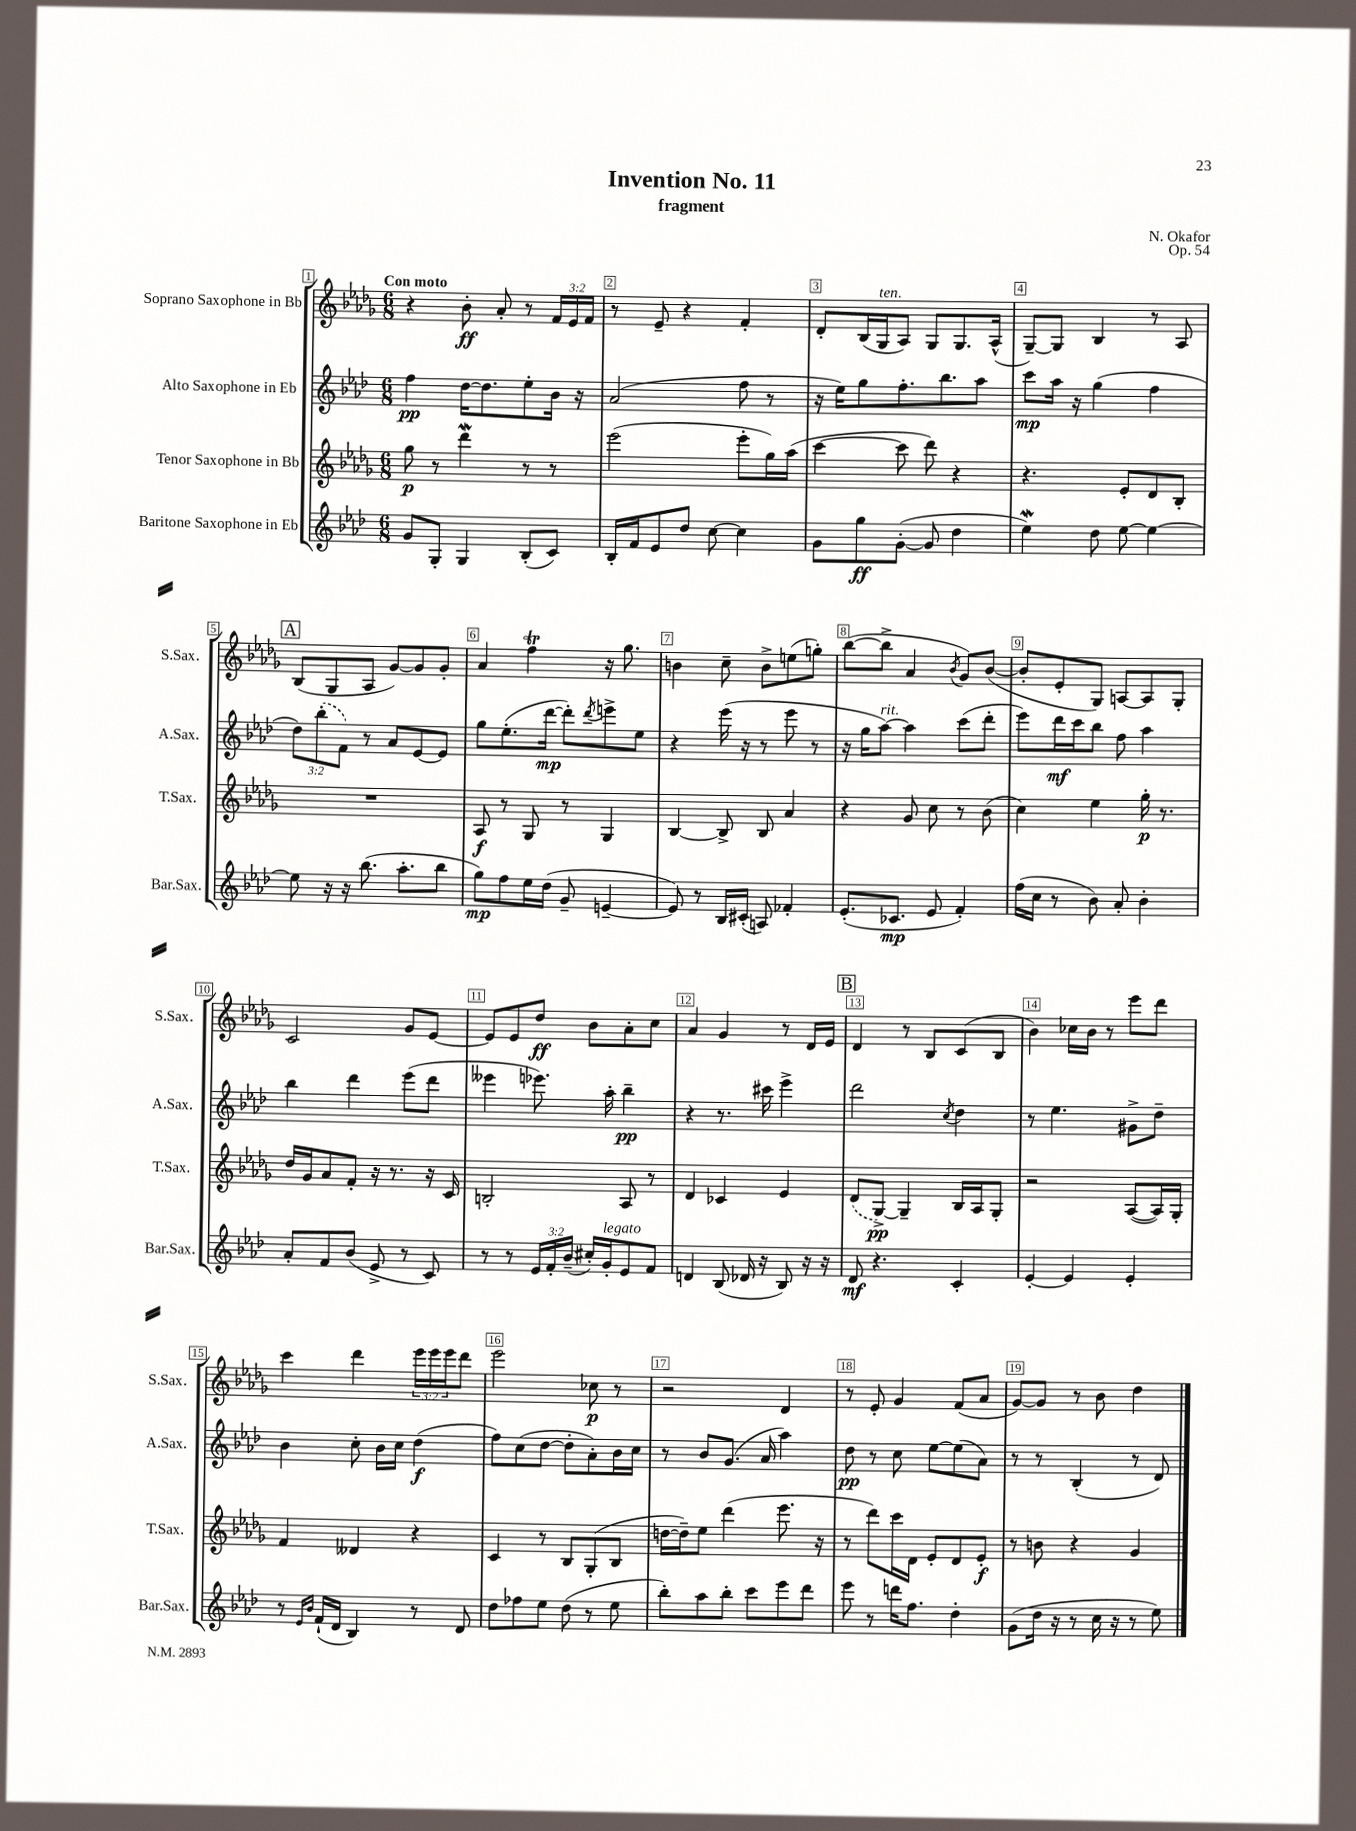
\header { title = "Invention No. 11" composer = "N. Okafor" subtitle = "fragment" opus = "Op. 54" }
<<
\new StaffGroup <<
\new Staff = "s0" \with { instrumentName = "Soprano Saxophone in Bb" shortInstrumentName = "S.Sax." } {
    \clef treble \key des \major \numericTimeSignature \time 6/8 \override Staff.TupletNumber.text = #tuplet-number::calc-fraction-text \tempo "Con moto"
    r4 bes'8-.\ff aes'8-. r8 \tuplet 3/2 { f'16 ees'16 f'16 } |
    r8 ees'8-- r4 f'4-. |
    des'8-. bes16( ges16^\markup { \italic "ten." } aes8) ges8 ges8. aes16-^( |
    ges8~--) ges8 bes4 r8 aes8 |
    \mark \markup { \box "A" } bes8( ges8 aes8 ges'8~) ges'8 ges'8-. |
    aes'4 f''4\trill r16 ges''8. |
    b'4 c''8-- b'8-> e''8( g''8-.) |
    bes''8~( bes''8-> aes'4 \acciaccatura { bes'8 } ges'8) bes'8~( |
    bes'8-. ees'8-. ges8) a8~ a8 ges8-. |
    c'2 ges'8 ees'8~ |
    ees'8 ees'8 des''8\ff bes'8 aes'8-. c''8 |
    aes'4 ges'4 r8 des'16 ees'16 |
    \mark \markup { \box "B" } des'4 r8 bes8 c'8( bes8 |
    bes'4) ces''16 bes'16 r8 ees'''8 des'''8 |
    c'''4 des'''4 \tuplet 3/2 { ees'''16 ees'''16 ees'''16 } des'''8 |
    ees'''2 ces''8\p r8 |
    r2 des'4 |
    r8 ees'8-. ges'4 f'8( aes'8 |
    ges'8~) ges'8 r8 bes'8 des''4 \bar "|." |
}
\new Staff = "s1" \with { instrumentName = "Alto Saxophone in Eb" shortInstrumentName = "A.Sax." } {
    \clef treble \key aes \major \numericTimeSignature \time 6/8 \override Staff.TupletNumber.text = #tuplet-number::calc-fraction-text
    f''4\pp des''16~ des''8. ees''8-. bes'16 r16 |
    aes'2( f''8 r8 |
    r16 ees''16) g''8 f''8.-. bes''8. aes''8 |
    c'''8\mp aes''16 r16 g''4( f''4 |
    \mark \markup { \box "A" } \tuplet 3/2 { des''8) \once \slurDashed bes''8-.( f'8) } r8 aes'8 ees'8~ ees'8 |
    g''8 ees''8.-.( des'''16~\mp des'''8-.) \acciaccatura { des'''8 } e'''8-> ees''8 |
    r4 ees'''16( r16 r8 ees'''8 r8 |
    r16 g''16 aes''8~^\markup { \italic "rit." }) aes''4 c'''8( des'''8-. |
    ees'''8) des'''16\mf c'''16 bes''8 f''8 aes''4 |
    bes''4 des'''4 ees'''8( des'''8 |
    eeses'''4 ees'''8.) aes''16-. bes''4--\pp |
    r4 r8. cis'''16 ees'''4-> |
    \mark \markup { \box "B" } des'''2 \acciaccatura { c''8 } des''4 |
    r8 ees''4. gis'8-> des''8-- |
    bes'4 c''8-. bes'16 c''16 des''4\f( |
    f''8) c''8( des''8~ des''8-. aes'8-.) bes'16 c''16 |
    r8 bes'8 g'8.( aes'16 aes''4) |
    des''8\pp r8 c''8 ees''8~ ees''8( aes'8) |
    r8 r8 bes4-.( r8 des'8) \bar "|." |
}
\new Staff = "s2" \with { instrumentName = "Tenor Saxophone in Bb" shortInstrumentName = "T.Sax." } {
    \clef treble \key des \major \numericTimeSignature \time 6/8
    ges''8\p r8 des'''4\mordent r8 r8 |
    ees'''2( ees'''8-. ges''16) aes''16( |
    c'''4~ c'''8 des'''8) r4 |
    r4. ees'8-. des'8 bes8-. |
    \mark \markup { \box "A" } R2. |
    aes8\f r8 ges8 r8 ges4 |
    bes4~ bes8-> bes8 aes'4 |
    r4 ges'8 c''8 r8 bes'8( |
    c''4) ees''4 ges''16-.\p r8. |
    des''16 ges'16 aes'8 f'8-. r16 r8. r16 c'16 |
    b2-. aes8 r8 |
    des'4 ces'4 ees'4 |
    \mark \markup { \box "B" } \once \slurDashed des'8( ges8~->\pp) ges4-- bes16 aes16 ges8-. |
    r2 aes8~( aes16) ges16-. |
    f'4 deses'4 r4 |
    c'4 r8 bes8 ges8-.( bes8 |
    d''16~ d''16--) ees''8 des'''4( ees'''8. r16 |
    r8 des'''8) c'''16 des'16 ees'8-. des'8 ees'8-.\f |
    r8 b'8 r4 ges'4 \bar "|." |
}
\new Staff = "s3" \with { instrumentName = "Baritone Saxophone in Eb" shortInstrumentName = "Bar.Sax." } {
    \clef treble \key aes \major \numericTimeSignature \time 6/8 \override Staff.TupletNumber.text = #tuplet-number::calc-fraction-text
    g'8 g8-. g4 bes8-.( c'8) |
    bes16-. f'16 ees'8 des''8 c''8~ c''4 |
    g'8 g''8\ff g'8~-.( g'8 des''4 |
    ees''4\mordent) des''8 ees''8~ ees''4~ |
    \mark \markup { \box "A" } ees''8 r16 r16 bes''8.( aes''8.-. bes''8 |
    g''8\mp) f''8 ees''16 des''16( g'8-- e'4~-- |
    e'8) r8 bes16 cis'16-.( a8) fes'4-. |
    ees'8.-.( ces'8.\mp ees'8 f'4-.) |
    f''16( c''16 r8 bes'8) aes'8-. bes'4-. |
    aes'8-. f'8 bes'8( ees'8-> r8 c'8) |
    r8 r8 \tuplet 3/2 { ees'16 f'16-. bes'16--( } cis''16-.) g'16-.^\markup { \italic "legato" } ees'8 f'8 |
    d'4 bes8( des'16 r16 bes8) r16 r16 |
    \mark \markup { \box "B" } des'8\mf r4. c'4-. |
    ees'4~-. ees'4 ees'4-. |
    r8 \grace { ees'16 bes'16 } f'16-!( des'16 bes4) r8 des'8 |
    des''8 fes''8 ees''8 des''8( r8 ees''8 |
    bes''8-.) aes''8 bes''8-. c'''8 ees'''8 des'''8 |
    ees'''8 r8 d'''16 f''8. des''4-. |
    g'8( des''16 r16 r8 c''16 r16 r8 ees''8) \bar "|." |
}
>>
>>
\layout { \context { \Score \override BarNumber.break-visibility = ##(#f #t #t) barNumberVisibility = #all-bar-numbers-visible \override BarNumber.stencil = #(make-stencil-boxer 0.1 0.3 ly:text-interface::print) } }
